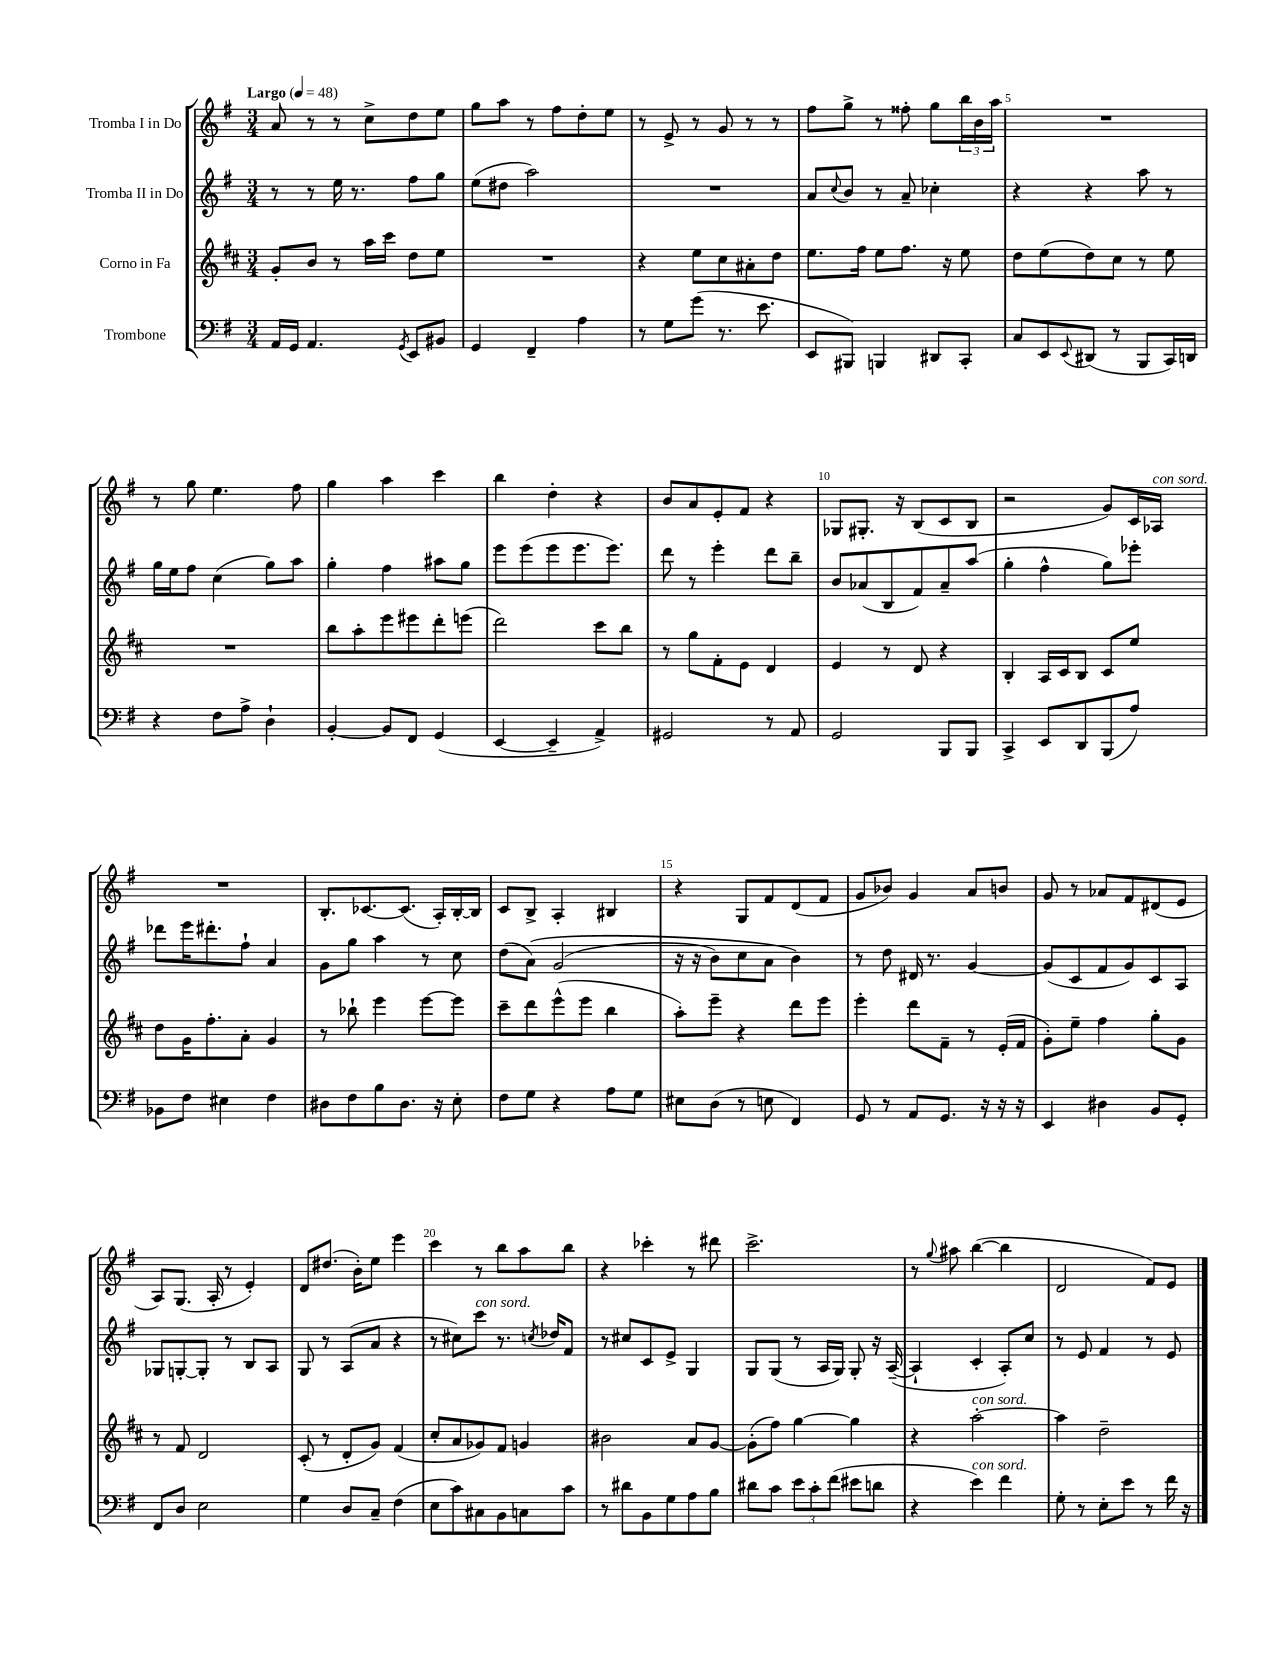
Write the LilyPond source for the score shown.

<<
\new StaffGroup <<
\new Staff = "s0" \with { instrumentName = "Tromba I in Do" } {
    \clef treble \key g \major \numericTimeSignature \time 3/4 \tempo "Largo" 4 = 48
    a'8 r8 r8 c''8-> d''8 e''8 |
    g''8 a''8 r8 fis''8 d''8-. e''8 |
    r8 e'8-> r8 g'8 r8 r8 |
    fis''8 g''8-> r8 fisis''8-. g''8 \tuplet 3/2 { b''16 b'16 a''16 } |
    R2. |
    r8 g''8 e''4. fis''8 |
    g''4 a''4 c'''4 |
    b''4 d''4-. r4 |
    b'8 a'8 e'8-. fis'8 r4 |
    ges8 gis8.-. r16 b8( c'8 b8 |
    r2 g'8) c'16 aes16^\markup { \italic "con sord." } |
    R2. |
    b8.-. ces'8.~ ces'8.( a16-.) b16~-. b16 |
    c'8 b8-> a4-. bis4 |
    r4 g8 fis'8 d'8( fis'8 |
    g'8 bes'8) g'4 a'8 b'8 |
    g'8 r8 aes'8 fis'8 dis'8( e'8 |
    a8) g8.( a16-. r8 e'4-.) |
    d'8 dis''8.( b'16-.) e''8 e'''4 |
    c'''4 r8 b''8 a''8 b''8 |
    r4 ces'''4-. r8 dis'''8 |
    c'''2.-> |
    r8 \appoggiatura { g''8 } ais''8 b''4~( b''4 |
    d'2 fis'8) e'8 \bar "|." |
}
\new Staff = "s1" \with { instrumentName = "Tromba II in Do" } {
    \clef treble \key g \major \numericTimeSignature \time 3/4
    r8 r8 e''16 r8. fis''8 g''8 |
    e''8( dis''8 a''2) |
    R2. |
    a'8 \appoggiatura { c''8 } b'8 r8 a'8-- ces''4-. |
    r4 r4 a''8 r8 |
    g''16 e''16 fis''8 c''4( g''8) a''8 |
    g''4-. fis''4 ais''8 g''8 |
    e'''8 e'''8( e'''8 e'''8. e'''8.) |
    d'''8 r8 e'''4-. d'''8 b''8-- |
    b'8 aes'8( b8 fis'8) aes'8-- a''8( |
    g''4-. fis''4-^ g''8) ees'''8-. |
    des'''8 e'''16 dis'''8.-. fis''8-! a'4 |
    g'8 g''8 a''4 r8 c''8 |
    d''8( a'8)\( g'2( |
    r16 r16 b'8) c''8 a'8 b'4\) |
    r8 d''8 dis'16 r8. g'4~ |
    g'8( c'8 fis'8 g'8) c'8 a8 |
    ges8 g8~-. g8-. r8 b8 a8 |
    g8 r8 a8( a'8 r4 |
    r8 cis''8) c'''8^\markup { \italic "con sord." } r8. \acciaccatura { c''8 } des''16 fis'8 |
    r8 cis''8 c'8 e'8-> g4 |
    g8 g8( r8 a16 g16) g8-. r16 a16~--( |
    a4-! c'4-. a8-.) c''8 |
    r8 e'8 fis'4 r8 e'8 \bar "|." |
}
\new Staff = "s2" \with { instrumentName = "Corno in Fa" } {
    \clef treble \key d \major \numericTimeSignature \time 3/4
    g'8-. b'8 r8 a''16 cis'''16 d''8 e''8 |
    R2. |
    r4 e''8 cis''8 ais'8-. d''8 |
    e''8. fis''16 e''8 fis''8. r16 e''8 |
    d''8 e''8( d''8) cis''8 r8 e''8 |
    R2. |
    b''8 a''8-. e'''8 eis'''8 d'''8-. e'''8( |
    d'''2) cis'''8 b''8 |
    r8 g''8 fis'8-. e'8 d'4 |
    e'4 r8 d'8 r4 |
    b4-. a16 cis'16 b8 cis'8 e''8 |
    d''8 g'16 fis''8.-. a'8-. g'4 |
    r8 bes''8-! e'''4 e'''8~ e'''8 |
    cis'''8-- d'''8 e'''8-^( e'''8 b''4 |
    a''8-.) e'''8-- r4 d'''8 e'''8 |
    e'''4-. d'''8 fis'8-- r8 e'16-.( fis'16 |
    g'8-.) e''8-- fis''4 g''8-. g'8 |
    r8 fis'8 d'2 |
    cis'8-.( r8 d'8-. g'8) fis'4( |
    cis''8-. a'8 ges'8) fis'8 g'4 |
    bis'2 a'8 g'8~ |
    g'8-.( fis''8) g''4~ g''4 |
    r4 a''2~-.^\markup { \italic "con sord." } |
    a''4 d''2-- \bar "|." |
}
\new Staff = "s3" \with { instrumentName = "Trombone" } {
    \clef bass \key g \major \numericTimeSignature \time 3/4
    a,16 g,16 a,4. \acciaccatura { g,8 } e,8 bis,8 |
    g,4 fis,4-- a4 |
    r8 g8 g'8( r8. e'8. |
    e,8 bis,,8) b,,4 dis,8 c,8-. |
    c8 e,8 \appoggiatura { e,8 } dis,8( r8 b,,8 c,16) d,16 |
    r4 fis8 a8-> d4-! |
    b,4~-. b,8 fis,8 g,4( |
    e,4~ e,4-- a,4->) |
    gis,2 r8 a,8 |
    g,2 b,,8 b,,8 |
    c,4-> e,8 d,8 b,,8( a8) |
    bes,8 fis8 eis4 fis4 |
    dis8 fis8 b8 dis8. r16 e8-. |
    fis8 g8 r4 a8 g8 |
    eis8 d8( r8 e8 fis,4) |
    g,8 r8 a,8 g,8. r16 r16 r16 |
    e,4 dis4 b,8 g,8-. |
    fis,8 d8 e2 |
    g4 d8 c8-- fis4( |
    e8 c'8) cis8 b,8 c8 c'8 |
    r8 dis'8 b,8 g8 a8 b8 |
    dis'8 c'8 \tuplet 3/2 { e'8 c'8-. fis'8( } eis'8 d'8 |
    r4 e'4^\markup { \italic "con sord." }) fis'4 |
    g8-. r8 e8-. e'8 r8 fis'16 r16 \bar "|." |
}
>>
>>
\layout { \context { \Score \override BarNumber.break-visibility = ##(#f #t #t) barNumberVisibility = #(every-nth-bar-number-visible 5) } }
